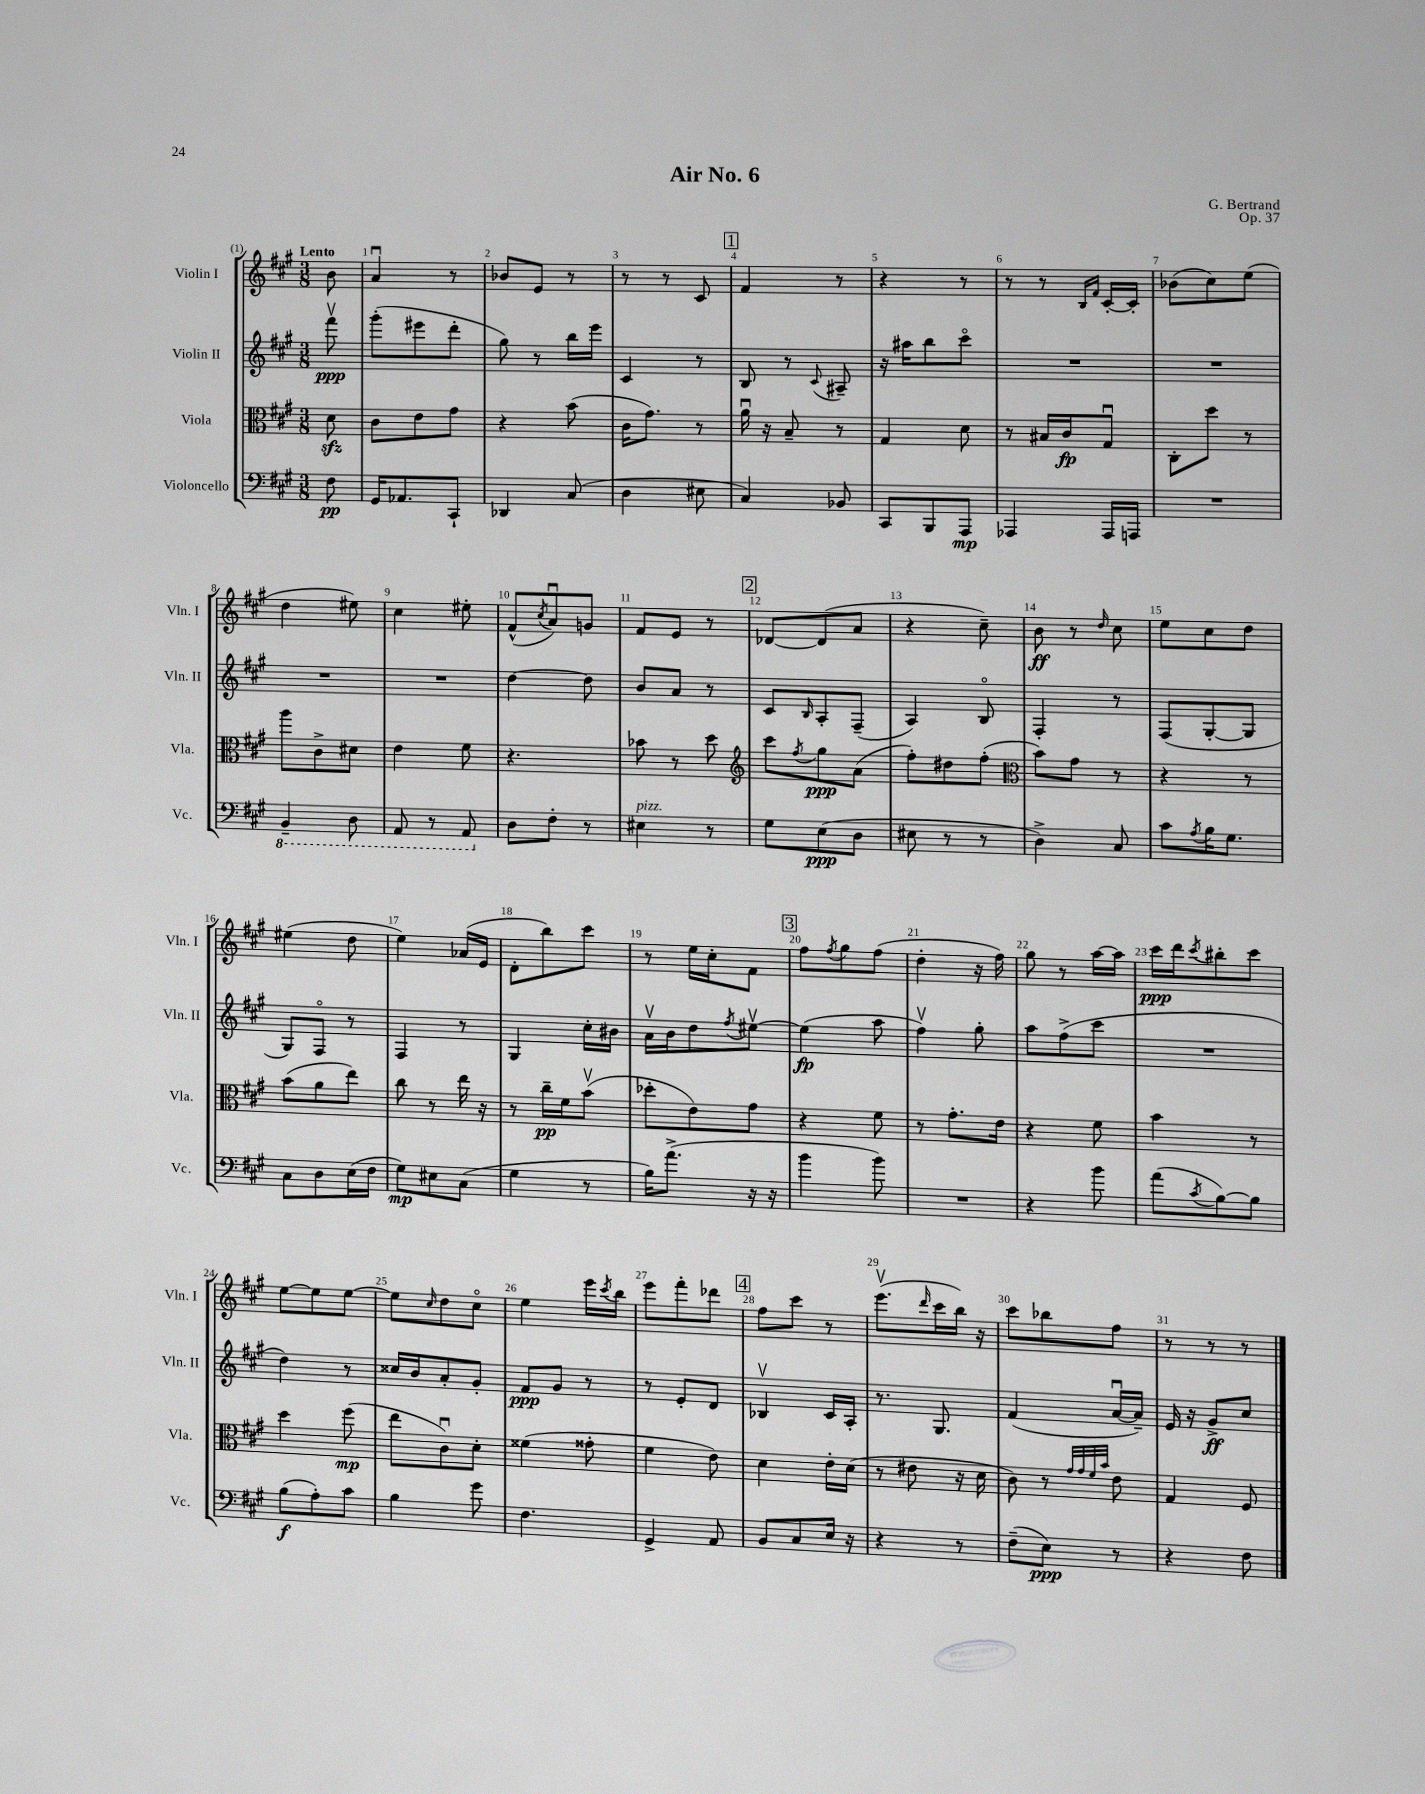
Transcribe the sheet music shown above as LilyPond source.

\header { title = "Air No. 6" composer = "G. Bertrand" opus = "Op. 37" }
<<
\new StaffGroup <<
\new Staff = "s0" \with { instrumentName = "Violin I" shortInstrumentName = "Vln. I" } {
    \clef treble \key a \major \numericTimeSignature \time 3/8 \partial 8 \tempo "Lento"
    b'8 |
    a'4\downbow r8 |
    bes'8 e'8 r8 |
    r8 r8 cis'8 |
    \mark \markup { \box "1" } fis'4 r8 |
    r4 r8 |
    r8 r8 \grace { b16 fis'16 } cis'16~-. cis'16-. |
    bes'8( cis''8) e''8( |
    d''4 eis''8) |
    cis''4 eis''8-. |
    fis'8-^( \acciaccatura { cis''8 } a'8\downbow) g'8 |
    fis'8 e'8 r8 |
    \mark \markup { \box "2" } des'8~ des'8( a'8 |
    r4 cis''8--) |
    b'8\ff r8 \grace { d''16 } cis''8 |
    e''8 cis''8 d''8 |
    eis''4( d''8 |
    e''4) aes'16( e'16 |
    d'8-. b''8) cis'''8 |
    r8 e''16 cis''16-. fis'8 |
    \mark \markup { \box "3" } fis''8 \acciaccatura { fis''8 } gis''8 fis''8( |
    d''4-. r16 fis''16) |
    gis''8 r8 a''16~ a''16 |
    cis'''16\ppp d'''16 \acciaccatura { cis'''8 } bis''8-. cis'''8 |
    e''8~ e''8 e''8~ |
    e''8 \grace { cis''16 } d''8 cis''8\flageolet |
    e''4 e'''16 \acciaccatura { cis'''8 } b''16 |
    e'''8 fis'''8-. des'''8 |
    \mark \markup { \box "4" } fis''8 cis'''8 r8 |
    e'''8.\upbow( \grace { d'''16 } cis'''16 b''16) r16 |
    cis'''8 bes''8 fis''8 |
    r8 r8 r8 \bar "|." |
}
\new Staff = "s1" \with { instrumentName = "Violin II" shortInstrumentName = "Vln. II" } {
    \clef treble \key a \major \numericTimeSignature \time 3/8 \partial 8
    fis'''8\upbow\ppp |
    gis'''8-.( eis'''8 d'''8-. |
    gis''8) r8 b''16 e'''16 |
    cis'4 r8 |
    \mark \markup { \box "1" } b8 r8 \appoggiatura { cis'8 } ais8-- |
    r16 ais''16 b''8 cis'''8\flageolet |
    R4. |
    R4. |
    R4. |
    R4. |
    d''4~ d''8 |
    b'8 a'8 r8 |
    \mark \markup { \box "2" } cis'8 \grace { b16 } a8-. fis8--( |
    a4) b8\flageolet |
    fis4-. r8 |
    fis8( gis8~-. gis8 |
    gis8) fis8\flageolet r8 |
    fis4 r8 |
    gis4 cis''16-. bis'16 |
    a'16\upbow b'16 d''8 \acciaccatura { fis''8 } eis''8~\upbow |
    \mark \markup { \box "3" } eis''4\fp( a''8 |
    fis''4\upbow) gis''8-. |
    a''8 fis''8->( cis'''8 |
    R4. |
    d''4) r8 |
    cisis''16 b'16 a'8-. gis'8-. |
    fis'8\ppp gis'8 r8 |
    r8 e'8-. d'8 |
    \mark \markup { \box "4" } bes4\upbow cis'16 a16-. |
    r8. gis8. |
    fis'4( a'16~\downbow a'16--) |
    e'16 r16 gis'8->\ff cis''8 \bar "|." |
}
\new Staff = "s2" \with { instrumentName = "Viola" shortInstrumentName = "Vla." } {
    \clef alto \key a \major \numericTimeSignature \time 3/8 \partial 8
    d'8\sfz |
    cis'8 e'8 gis'8 |
    r4 b'8( |
    cis'16 gis'8.) r8 |
    \mark \markup { \box "1" } a'16\downbow r16 b8-- r8 |
    gis4 d'8 |
    r8 bis16 cis'16\fp gis8\downbow |
    cis8-. d''8 r8 |
    a''8 cis'8-> dis'8 |
    e'4 fis'8 |
    r4. |
    bes'8 r8 d''8 |
    \mark \markup { \box "2" } \clef treble cis'''8 \acciaccatura { fis''8 } gis''8\ppp a'8( |
    fis''8-.) dis''8 fis''8-.( |
    \clef alto b'8) gis'8 r8 |
    r4 r8 |
    b'8( a'8 e''8) |
    cis''8 r8 e''16 r16 |
    r8 cis''16--\pp fis'16 b'8\upbow( |
    des''8-. e'8) gis'8 |
    \mark \markup { \box "3" } r4 fis'8 |
    r8 gis'8.-. e'16 |
    r4 fis'8 |
    b'4 r8 |
    d''4 fis''8\mp( |
    e''8 cis'8\downbow) d'8-. |
    fisis'4( gisis'8-. |
    fis'4 e'8) |
    \mark \markup { \box "4" } d'4 e'16-. d'16( |
    r8 eis'8 r16 d'16 |
    cis'8) r8 \grace { gis'32 gis'32 fis'32 b'32 } e'8 |
    gis4 fis8 \bar "|." |
}
\new Staff = "s3" \with { instrumentName = "Violoncello" shortInstrumentName = "Vc." } {
    \clef bass \key a \major \numericTimeSignature \time 3/8 \partial 8
    fis8\pp |
    gis,16 aes,8. cis,8-! |
    des,4 cis8( |
    d4 eis8 |
    \mark \markup { \box "1" } cis4) bes,8 |
    cis,8 b,,8 a,,8\mp |
    aes,,4 aes,,16 a,,16 |
    R4. |
    \ottava #-1 b,,4-- d,8 |
    a,,8 r8 a,,8 \ottava #0 |
    d8 fis8-. r8 |
    eis4^\markup { \italic "pizz." } r8 |
    \mark \markup { \box "2" } gis8 e8\ppp( d8 |
    eis8 r8 r8 |
    d4->) cis8 |
    cis'8 \acciaccatura { a8 } b16 gis8. |
    cis8 d8 e16( fis16 |
    gis8\mp) eis8 cis8( |
    gis4 r8 |
    b16) a'8.->( r16 r16 |
    \mark \markup { \box "3" } b'4 b'8) |
    R4. |
    r4 b'8 |
    a'8( \acciaccatura { cis'8 } b8~) b8 |
    b8\f( a8-.) cis'8 |
    b4 gis'8 |
    fis4. |
    gis,4-> a,8 |
    \mark \markup { \box "4" } b,8 cis8 e16 r16 |
    r4 r8 |
    fis8--( e8\ppp) r8 |
    r4 fis8 \bar "|." |
}
>>
>>
\layout { \context { \Score \override BarNumber.break-visibility = ##(#f #t #t) barNumberVisibility = #all-bar-numbers-visible } }
